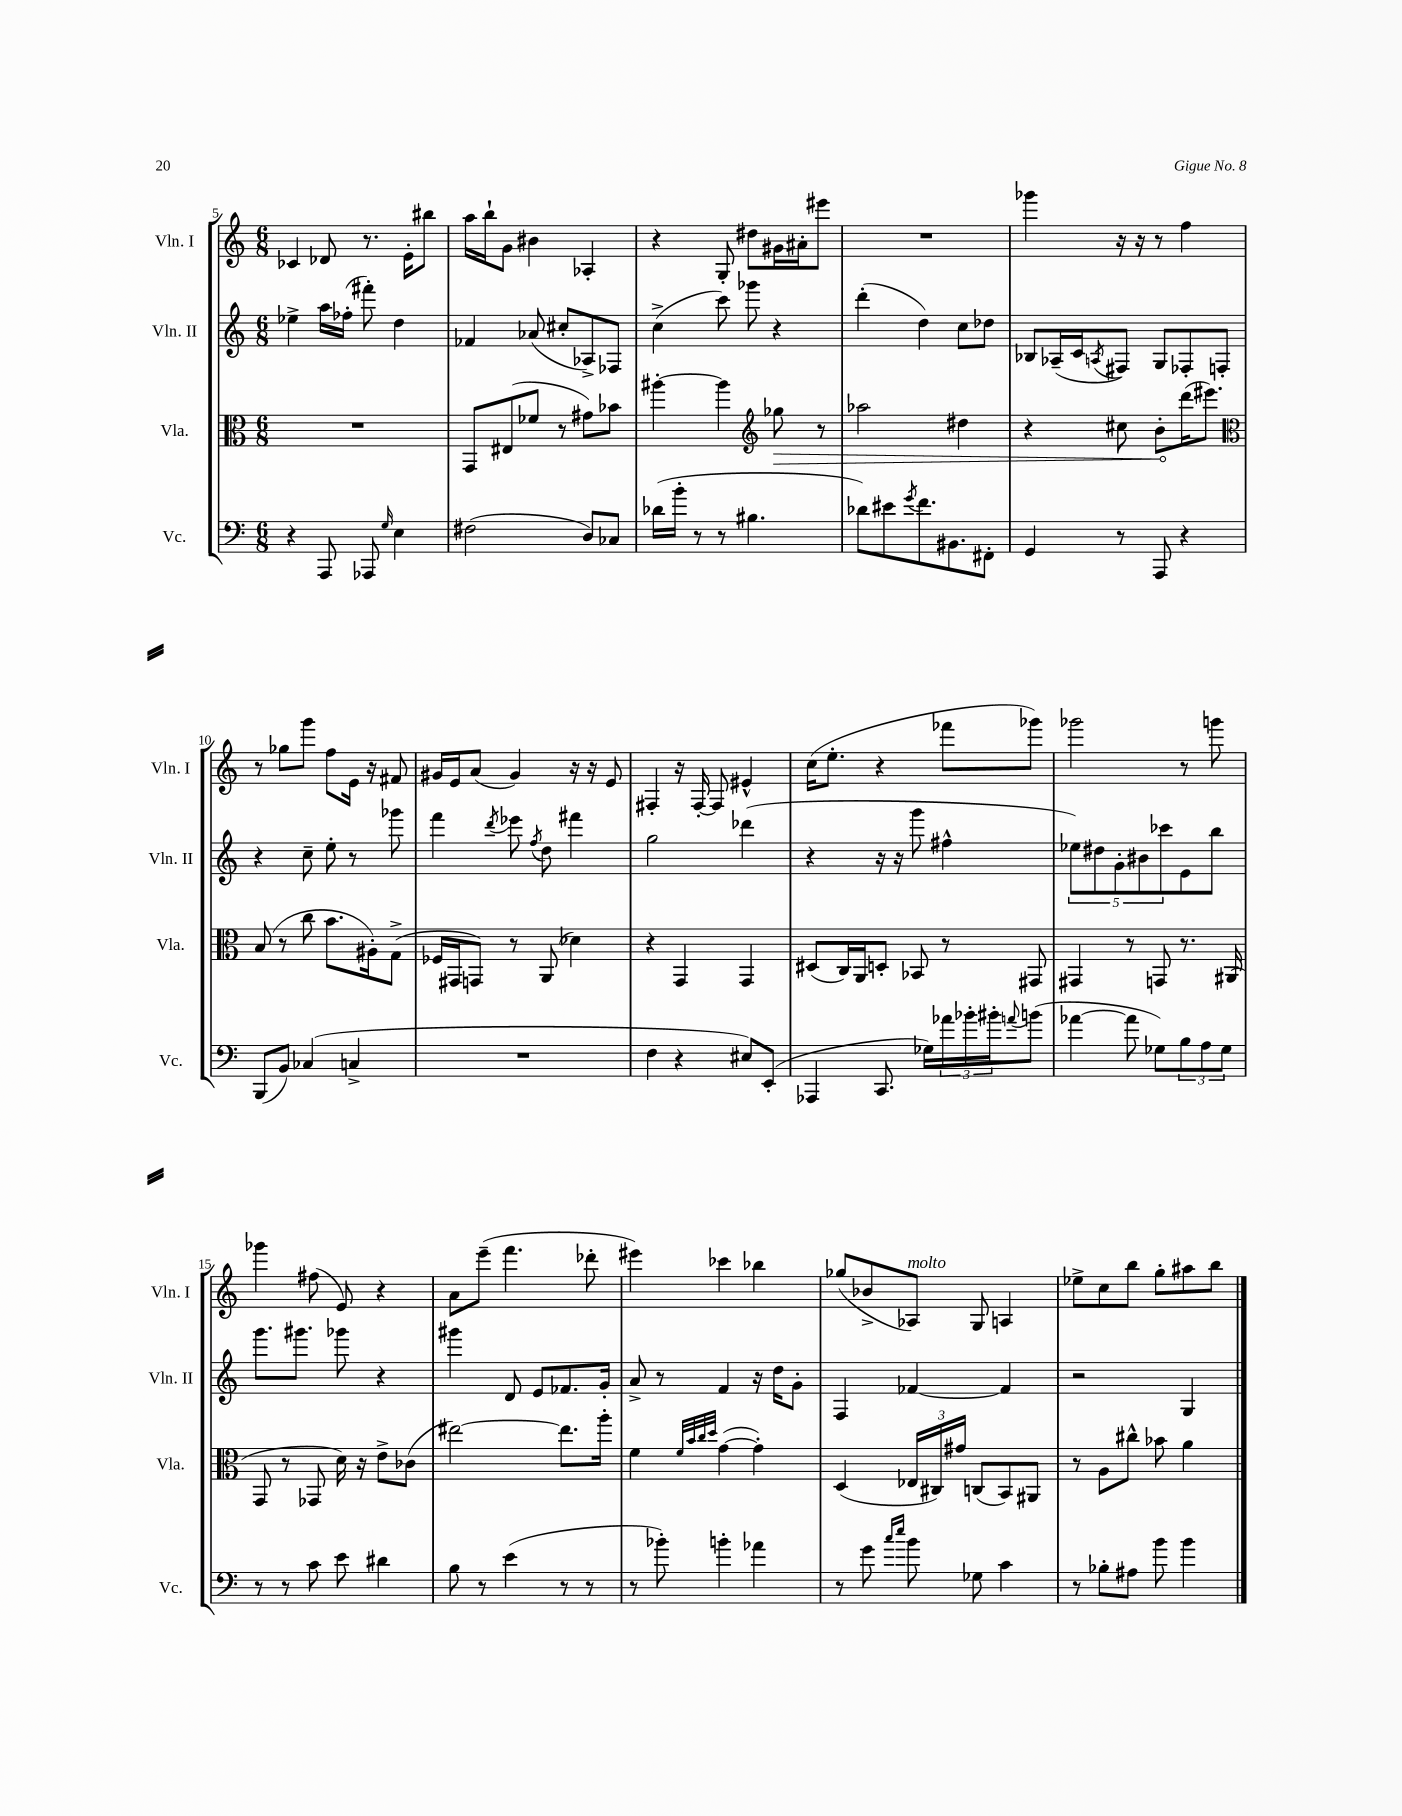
<<
\new StaffGroup <<
\new Staff = "s0" \with { instrumentName = "Vln. I" shortInstrumentName = "Vln. I" } {
    \clef treble \key c \major \numericTimeSignature \time 6/8
    ces'4 des'8 r8. e'16-. bis''8 |
    a''16 b''16-! g'8 bis'4 aes4-. |
    r4 g8-. dis''8 gis'16 ais'16-. eis'''8 |
    R2. |
    ges'''4 r16 r16 r8 f''4 |
    r8 ges''8 g'''8 f''8 e'16 r16 fis'8 |
    gis'16 e'16 a'8( gis'4) r16 r16 e'8 |
    fis4-. r16 fis16~-. fis8 eis'4-^ |
    c''16( e''8.-. r4 fes'''8 ges'''8) |
    ges'''2 r8 g'''8 |
    ges'''4 fis''8( e'8) r4 |
    a'8 e'''8--( f'''4. des'''8-. |
    eis'''4) ces'''4 bes''4 |
    ges''8( bes'8-> aes8^\markup { \italic "molto" }) g8 a4 |
    ees''8-> c''8 b''8 g''8-. ais''8 b''8 \bar "|." |
}
\new Staff = "s1" \with { instrumentName = "Vln. II" shortInstrumentName = "Vln. II" } {
    \clef treble \key c \major \numericTimeSignature \time 6/8
    ees''4-> a''16 fes''16-.( fis'''8-.) d''4 |
    fes'4 aes'8( cis''8-. aes8->) fes8 |
    c''4->( c'''8) ges'''8 r4 |
    d'''4-.( d''4) c''8 des''8 |
    bes8 aes16--( c'16 \acciaccatura { a8 } fis8) g8 fes8-. f8-. |
    r4 c''8-- e''8-. r8 ges'''8 |
    f'''4 \acciaccatura { d'''8 } ees'''8 \acciaccatura { f''8 } d''8 fis'''4 |
    g''2 des'''4( |
    r4 r16 r16 g'''8 fis''4-^ |
    \tuplet 5/4 { ees''8) dis''8 g'8-. bis'8 ces'''8 } e'8 b''8 |
    g'''8. gis'''8. ges'''8 r4 |
    gis'''4 d'8 e'8 fes'8. g'16-. |
    a'8-> r8 f'4 r16 d''16 g'8-. |
    f4 fes'4~ fes'4 |
    r2 g4 \bar "|." |
}
\new Staff = "s2" \with { instrumentName = "Vla." shortInstrumentName = "Vla." } {
    \clef alto \key c \major \numericTimeSignature \time 6/8
    R2. |
    g,8 eis8( fes'8 r8 gis'8) bes'8 |
    ais''4~-. ais''4 \clef treble \once \override Hairpin.circled-tip = ##t ges''8\> r8 |
    aes''2 dis''4 |
    r4 cis''8 b'8-.\! d'''16( eis'''8.) |
    \clef alto b8( r8 c''8 b'8. ais16-.) g8->( |
    fes16 gis,16 g,8) r8 a,8( des'4) |
    r4 g,4 g,4 |
    dis8( c16) a,16 d8-. bes,8 r8 gis,8 |
    gis,4 r8 g,8 r8. ais,16( |
    g,8 r8 ges,8 d'16) r16 e'8-> ces'8( |
    eis''2~) eis''8. a''16-. |
    f'4 \grace { f'32 b'32 c''32 d''32 } g'4~( g'4-.) |
    d4( \tuplet 3/2 { ees16 cis16) gis'16 } c8( b,8) ais,8 |
    r8 a8 cis''8-^ bes'8 a'4 \bar "|." |
}
\new Staff = "s3" \with { instrumentName = "Vc." shortInstrumentName = "Vc." } {
    \clef bass \key c \major \numericTimeSignature \time 6/8
    r4 a,,8 aes,,8 \grace { g16 } e4 |
    fis2( d8) ces8 |
    des'16( b'16-. r8 r8 bis4. |
    des'8) eis'8 \acciaccatura { g'8 } f'8. bis,8. fis,8-. |
    g,4 r8 a,,8 r4 |
    b,,8( b,8) ces4( c4-> |
    R2. |
    f4 r4 eis8) e,8-.( |
    aes,,4 c,8. ges16) \tuplet 3/2 { aes'16 bes'16-. bis'16-. } \appoggiatura { a'8 } b'8( |
    aes'4~ aes'8 ges8) \tuplet 3/2 { b8 a8 ges8 } |
    r8 r8 c'8 e'8 dis'4 |
    b8 r8 e'4( r8 r8 |
    r8 bes'8-.) b'4-. aes'4 |
    r8 g'8 \grace { c''16 e''16 } b'8 ges8 c'4 |
    r8 bes8-. ais8 b'8 b'4 \bar "|." |
}
>>
>>
\layout { \context { \Score currentBarNumber = #5 } }
